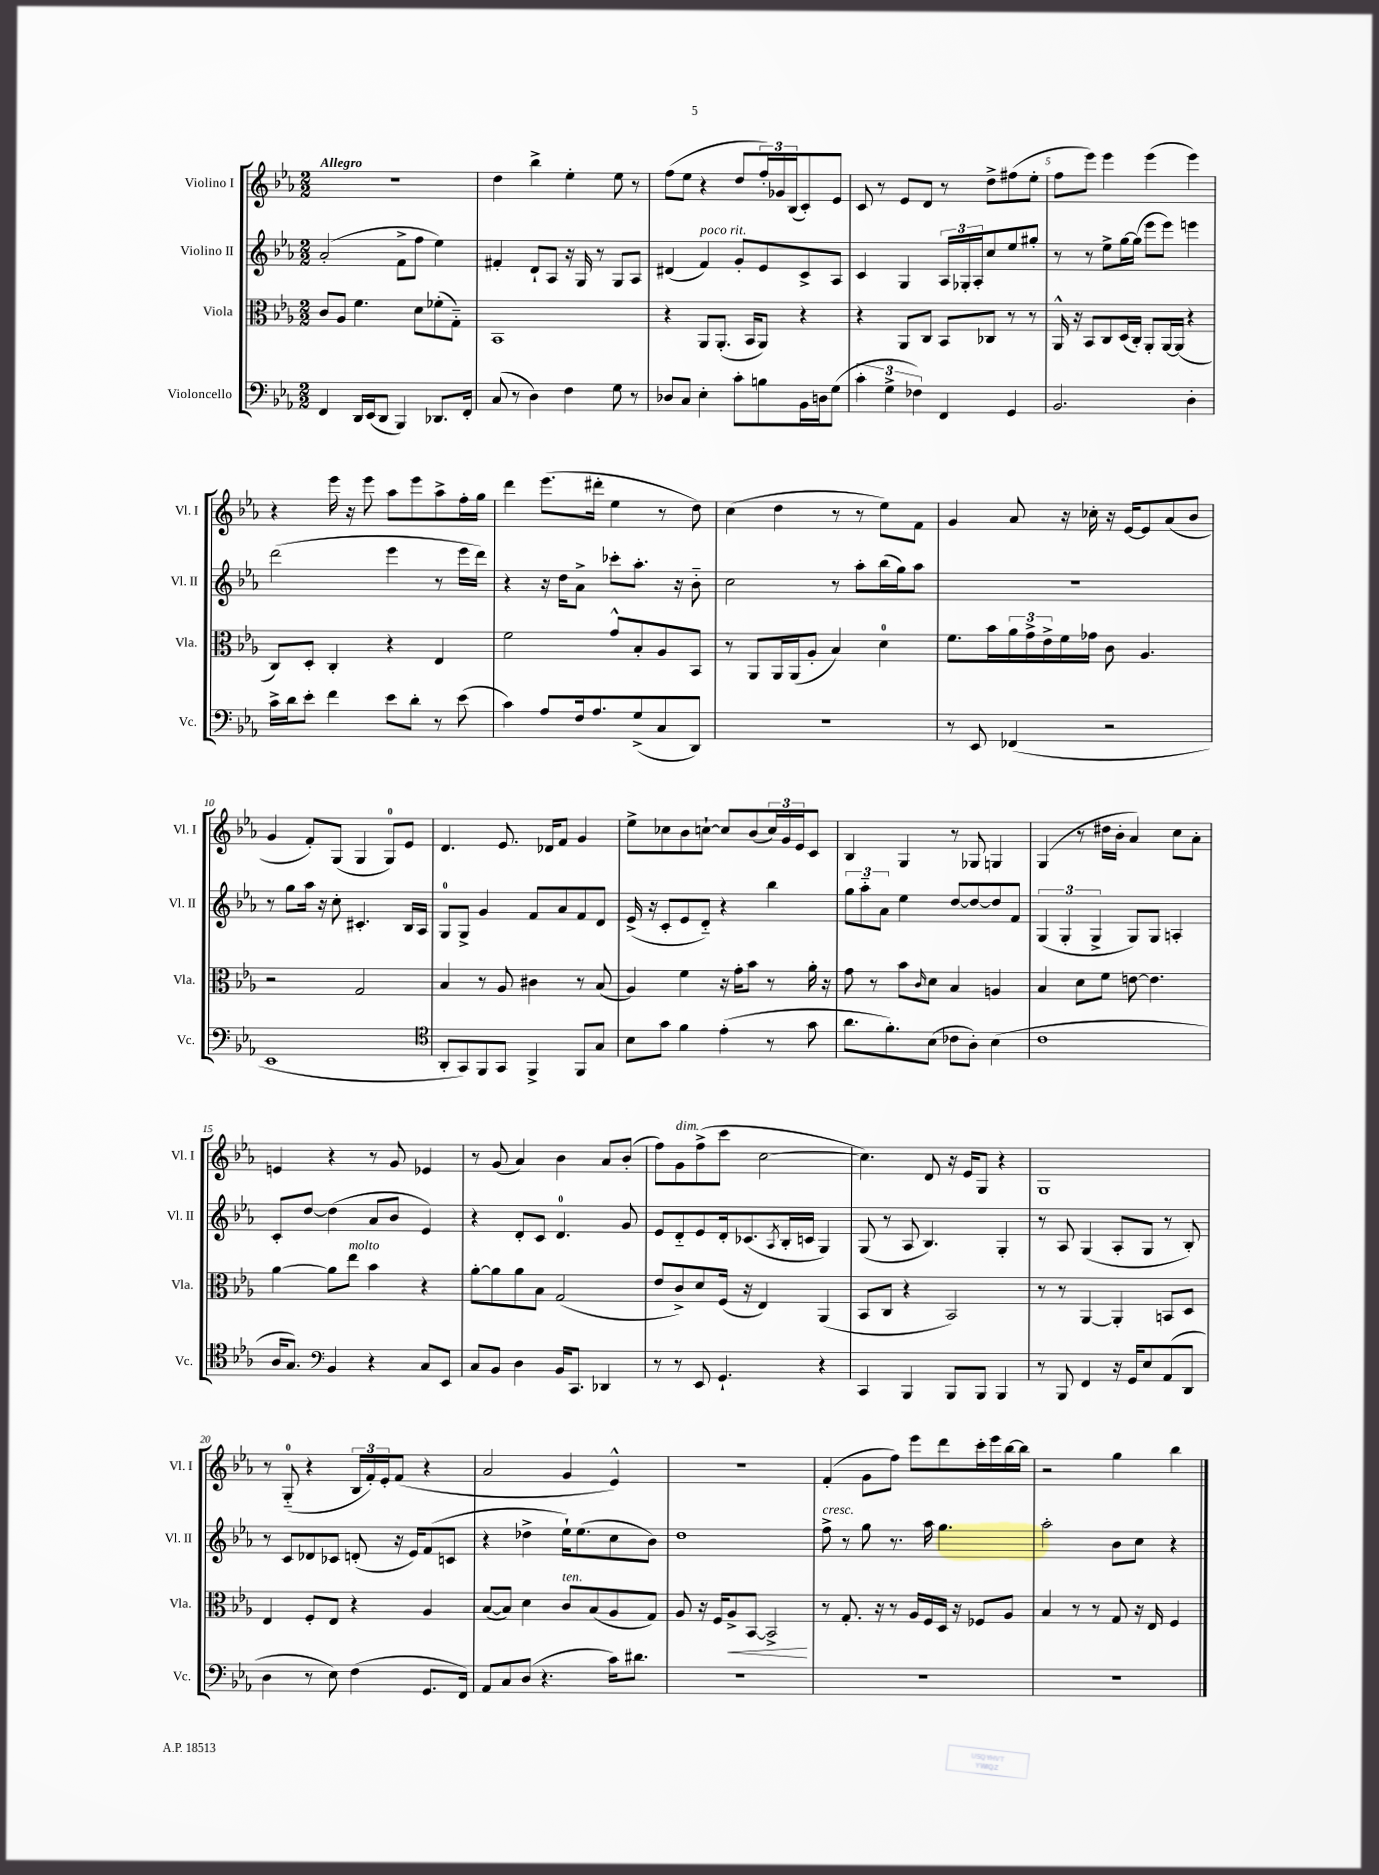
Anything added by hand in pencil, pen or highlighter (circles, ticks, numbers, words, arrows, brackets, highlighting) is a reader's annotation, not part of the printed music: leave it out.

**kern	**kern	**dynam	**kern	**kern
*part4	*part3	*part3	*part2	*part1
*staff4	*staff3	*staff3	*staff2	*staff1
*I"Violoncello	*I"Viola	*	*I"Violino II	*I"Violino I
*I'Vc.	*I'Vla.	*	*I'Vl. II	*I'Vl. I
*clefF4	*clefC3	*	*clefG2	*clefG2
*k[b-e-a-]	*k[b-e-a-]	*	*k[b-e-a-]	*k[b-e-a-]
*M2/2	*M2/2	*	*M2/2	*M2/2
=1	=1	=1	=1	=1
!	!	!	!	!LO:TX:a:B:t=Allegro
4FF/	8c/L	.	(2a-'/	1r
.	8A-/J	.	.	.
16DD/LL	4.f\	.	.	.
(16EE-/J	.	.	.	.
8DD/J	.	.	.	.
4BBB-/)	.	.	8f^\L	.
.	8d\L	.	8ff\J	.
8.DD-X/L	(8f-X'\	.	4ee-\)	.
.	8G\J)	.	.	.
16FF'/Jk	.	.	.	.
=2	=2	=2	=2	=2
(8C/	1BB-	.	4f#X'/	4dd\
8r	.	.	.	.
4D\)	.	.	8d`/L	4bb-^\
.	.	.	8A-/J	.
4F\	.	.	16r	4ee-'\
.	.	.	16G/	.
.	.	.	8r	.
8G\	.	.	8G/L	8ee-\
8r	.	.	8A-/J	8r
=3	=3	=3	=3	=3
8D-X/L	4r	.	(4d#X/	(8ff\L
8C/J	.	.	.	8ee-\J
!	!	!	!LO:TX:a:i:t=poco rit.	!
4E-'\	8AA-/L	.	4f/)	4r
.	(8.AA-'/J	.	.	.
8c'\L	.	.	8g'/L	8dd/L
.	16BB-/KL	.	.	.
8Bn\	8AA-/J)	.	8e-/	24ff'/L)
.	.	.	.	24g-X/
.	.	.	.	(24B-/J
16BB-\L	4r	.	8c^/	8c'/)
16Dn\J	.	.	.	.
(8G\J	.	.	8A-/J	8e-/J
=4	=4	=4	=4	=4
6c'\	4r	.	4c/	8c/
.	.	.	.	8r
6G^\	.	.	.	.
.	8AA-/L	.	4G/	8e-/L
6F-X\)	.	.	.	.
.	8C/J	.	.	8d/J
4FF/	8BB-/L	.	24A-/LL	8r
.	.	.	24G-X'/	.
.	.	.	24A-'/J	.
.	8C-X/J	.	8cc/	8dd^\L
4GG/	8r	.	8ee-/	(8ff#X\
.	8r	.	8gg#X'/J	8ee-'\J
=5	=5	=5	=5	=5
2.BB-/	16AA-^^/	.	8r	8ff\L
.	16r	.	.	.
.	8BB-/L	.	8r	8eee-\J)
.	8C/	.	8ee-^\L	4eee-\
.	(16D/L	.	[16gg\L	.
.	16C'/JJ)	.	(16gg\JJ]	.
.	8AA-'/L	.	8eee-\L	(4eee-\
.	[16AA-/L	.	8eee-\J)	.
.	(16AA-/JJ]	.	.	.
4D'\	4r	.	4eeen\	4eee-\)
!!LO:LB:g=z
=6	=6	=6	=6	=6
16c^\LL	8C/L)	.	(2ddd\	4r
16d\J	.	.	.	.
8e-'\J	8D'/J	.	.	.
4f\	4C'/	.	.	16eee-\
.	.	.	.	16r
.	.	.	.	8eee-\
8e-\L	4r	.	4eee-\	8aa-\L
8d'\J	.	.	.	8eee-\
8r	4E-/	.	8r	8aa-^\
(8e-\	.	.	16eee-\LL	16ff'\L
.	.	.	16ddd\JJ)	16gg\JJ
=7	=7	=7	=7	=7
4c\)	2f\	.	4r	4ddd\
8A-/L	.	.	16r	(8.eee-\L
.	.	.	16dd\KL	.
16F/k	.	.	8a-^\J	.
8.A-/	.	.	.	16ddd#X'\Jk
.	8g^^/L	.	8ccc-X'\L	4ee-\
(8G^/	8B-'/	.	8.aa-'\J	.
8C/	8A-/	.	.	8r
.	.	.	16r	.
8DD/J)	8BB-/J	.	8b-\	8dd\)
=8	=8	=8	=8	=8
1r	8r	.	2cc\	(4cc\
.	8AA-/L	.	.	.
.	16AA-/L	.	.	4dd\
.	(16AA-/J	.	.	.
.	8A-'/J	.	.	.
.	4B-/)	.	8r	8r
.	.	.	8aa-'\L	8r
.	4d\	.	(16bb-\L	8ee-\L)
.	.	.	16gg\J)	.
.	.	.	8aa-\J	8f\J
=9	=9	=9	=9	=9
8r	8.f\L	.	1r	4g/
8EE-/	.	.	.	.
.	16b-\L	.	.	.
(4FF-X/	24a-\	.	.	8a-/
.	24g^\	.	.	.
.	24e-^\	.	.	.
.	16f\	.	.	16r
.	16g-X\JJ	.	.	16cc-X'\
2r	8c\	.	.	16r
.	.	.	.	[16e-/KL
.	4.A-/	.	.	8e-/]
.	.	.	.	(8a-/
.	.	.	.	8b-/J
!!LO:LB:g=z
=10	=10	=10	=10	=10
1EE-	2r	.	8r	4g/
.	.	.	8gg\L	.
.	.	.	16aa-\Jk	8f'/L)
.	.	.	16r	.
.	.	.	8cc'\	(8G/J
.	2G/	.	4.c#X'/	4G/
.	.	.	.	8G/L)
.	.	.	16B-/LL	8e-/J
.	.	.	16A-/JJ	.
=11	=11	=11	=11	=11
*clefC4	*	*	*	*
8AA-'/L	4B-/	.	8G/L	4.d/
8GG/)	.	.	8G^/J	.
8FF/	8r	.	4g/	.
8GG/J	8A-/	.	.	8.e-/
4FF^/	4c#X\	.	8f/L	.
.	.	.	.	16d-X/KL
.	.	.	8a-/	8f/J
8FF/L	8r	.	8f/	4g/
8G/J	(8B-/	.	8d/J	.
=12	=12	=12	=12	=12
8B-\L	4A-/)	.	(16e-^/	8ee-^\L
.	.	.	16r	.
8g\J	.	.	8c'/L	8cc-X\
4f\	4f\	.	8e-/	8b-\
.	.	.	8d/J)	[8ccn`\J
(4e-'\	16r	.	4r	8cc/L]
.	16g'\KL	.	.	.
.	8b-\J	.	.	(8b-/
8r	8r	.	4bb-\	24cc/L)
.	.	.	.	24g/
.	.	.	.	24e-/J
8g\	16a-'\	.	.	8c/J
.	16r	.	.	.
=13	=13	=13	=13	=13
8.a-\L	8g\	.	12gg\L	4B-/
.	.	.	12aa-\	.
.	8r	.	.	.
.	.	.	12a-\J	.
8.f'\)	.	.	.	.
.	8b-\L	.	4ee-\	4G/
.	16qqc/	.	.	.
(8B-\J	8d\J	.	.	.
8c-X\L	4B-/	.	[8dd/L	8r
8A-'\J)	.	.	8dd/_	8G-X/
(4B-\	4An/	.	8dd/]	4Gn/
.	.	.	8f/J	.
=14	=14	=14	=14	=14
1c	4B-/	.	(6G/	(4G/
.	.	.	6G'/	.
.	8d\L	.	.	8r
.	.	.	6G^/	.
.	8f\J	.	.	16dd#X\LL
.	.	.	.	16b-'\JJ
.	[8en\	.	8G/L)	4a-/)
.	4.e\]	.	8G/J	.
.	.	.	4An'/	8cc\L
.	.	.	.	8a-'\J
!!LO:LB:g=z
=15	=15	=15	=15	=15
16A-/KL	[4a-\	.	8c'/L	4en/
8.G/J)	.	.	.	.
.	.	.	[8dd/J	.
*clefF4	*	*	*	*
4BB-/	8a-\L]	.	(4dd\]	4r
!	!LO:TX:a:i:t=molto	!	!	!
.	8ee-\J	.	.	.
4r	4b-\	.	8a-/L	8r
.	.	.	8b-/J	8g/
8C/L	4r	.	4e-/)	4e-X/
8EE-/J	.	.	.	.
=16	=16	=16	=16	=16
8C/L	[8a-'\L	.	4r	8r
8BB-/J	8a-\]	.	.	(8g/
4D\	8a-\	.	8d'/L	4a-/)
.	8B-\J	.	8c/J	.
16BB-/KL	(2G/	.	4.d/	4b-\
8.CC/J	.	.	.	.
4DD-X/	.	.	.	8a-/L
.	.	.	8g/	(8b-'/J
=17	=17	=17	=17	=17
8r	8e-/L	.	8e-/L	8ff\L)
!	!	!	!	!LO:TX:a:i:t=dim.
8r	8c^/)	.	8d/	8g\
8EE-/	8d/	.	8e-/	(8ff^\
4.GG`/	(16F/Jk	.	16d'/k	8ccc\J
.	16r	.	(8.c-X/	.
.	4E-/)	.	.	[2cc\
.	.	.	8qA-/	.
.	.	.	16B-'/L	.
.	.	.	16cn/JJ	.
4r	(4AA-/	.	4G/)	.
=18	=18	=18	=18	=18
4CC/	8BB-/L	.	(8G/	4.cc\])
.	8C/J	.	8r	.
4BBB-/	4r	.	8A-/	.
.	.	.	4.B-/)	8d/
8BBB-/L	2BB-/)	.	.	16r
.	.	.	.	16e-/KL
8BBB-/J	.	.	.	8G/J
4BBB-/	.	.	4G'/	4r
=19	=19	=19	=19	=19
8r	8r	.	8r	1G
8BBB-/	8r	.	8A-/	.
4FF/	[4AA-/	.	(4G/	.
16r	4AA-'/]	.	8A-'/L	.
16GG/KL	.	.	.	.
8E-/	.	.	8G/J	.
(8AA-/	8BBn/L	.	8r	.
8DD/J	8D/J	.	8B-'/)	.
!!LO:LB:g=z
=20	=20	=20	=20	=20
4D\	4E-/	.	8r	8r
.	.	.	8c/L	(8G/
8r	8F'/L	.	8d-X/	4r
8E-\)	8E-/J	.	8c-X/J	.
(4F\	4r	.	(8dn'/	24B-/LL
.	.	.	.	24f'/)
.	.	.	.	24e-'/J
.	.	.	16r	(8f/J
.	.	.	16e-/KL)	.
8.GG/L	4A-/	.	(8f/	4r
.	.	.	8cn/J	.
16FF/Jk)	.	.	.	.
=21	=21	=21	=21	=21
8AA-/L	([8B-/L	.	4r	2a-/
8C/	8B-/J])	.	.	.
(8D/J	4d\	.	4dd-X^\	.
4.r	.	.	.	.
!	!LO:TX:a:i:t=ten.	!	!	!
.	8c/L	.	16ee-`\KL)	4g/
.	.	.	(8.ee-\	.
.	(8B-/	.	.	.
16c\KL)	8A-/	.	8cc\	4e-^^/)
8.d#X\J	.	.	.	.
.	8G/J)	.	8b-\J)	.
=22	=22	=22	=22	=22
1r	8A-/	.	1dd	1r
.	16r	.	.	.
.	16F/KL	.	.	.
!	!	!LO:HP:b	!	!
.	8A-^/	<	.	.
.	[8BB-/J	.	.	.
.	2BB-^/]	.	.	.
.	.	[	.	.
=23	=23	=23	=23	=23
!	!	!	!LO:TX:a:i:t=cresc.	!
1r	8r	.	8ff^\	(4f'/
.	8.G'/	.	8r	.
.	.	.	8gg\	8g\L
.	16r	.	.	.
.	8r	.	8.r	8ff\J)
.	16A-/LL	.	.	8eee-\L
.	16F/	.	16aa-\	.
.	16D/JJ	.	4.gg\	8ddd\
.	16r	.	.	.
.	8F-X/L	.	.	16ccc'\L
.	.	.	.	16eee-\
.	8A-/J	.	.	[16bb-\
.	.	.	.	16bb-\JJ]
=24	=24	=24	=24	=24
1r	4B-/	.	2aa-'\	2r
.	8r	.	.	.
.	8r	.	.	.
.	8G/	.	8b-\L	4gg\
.	16r	.	8cc\J	.
.	16E-/	.	.	.
.	4F/	.	4r	4bb-\
==	==	==	==	==
*-	*-	*-	*-	*-
